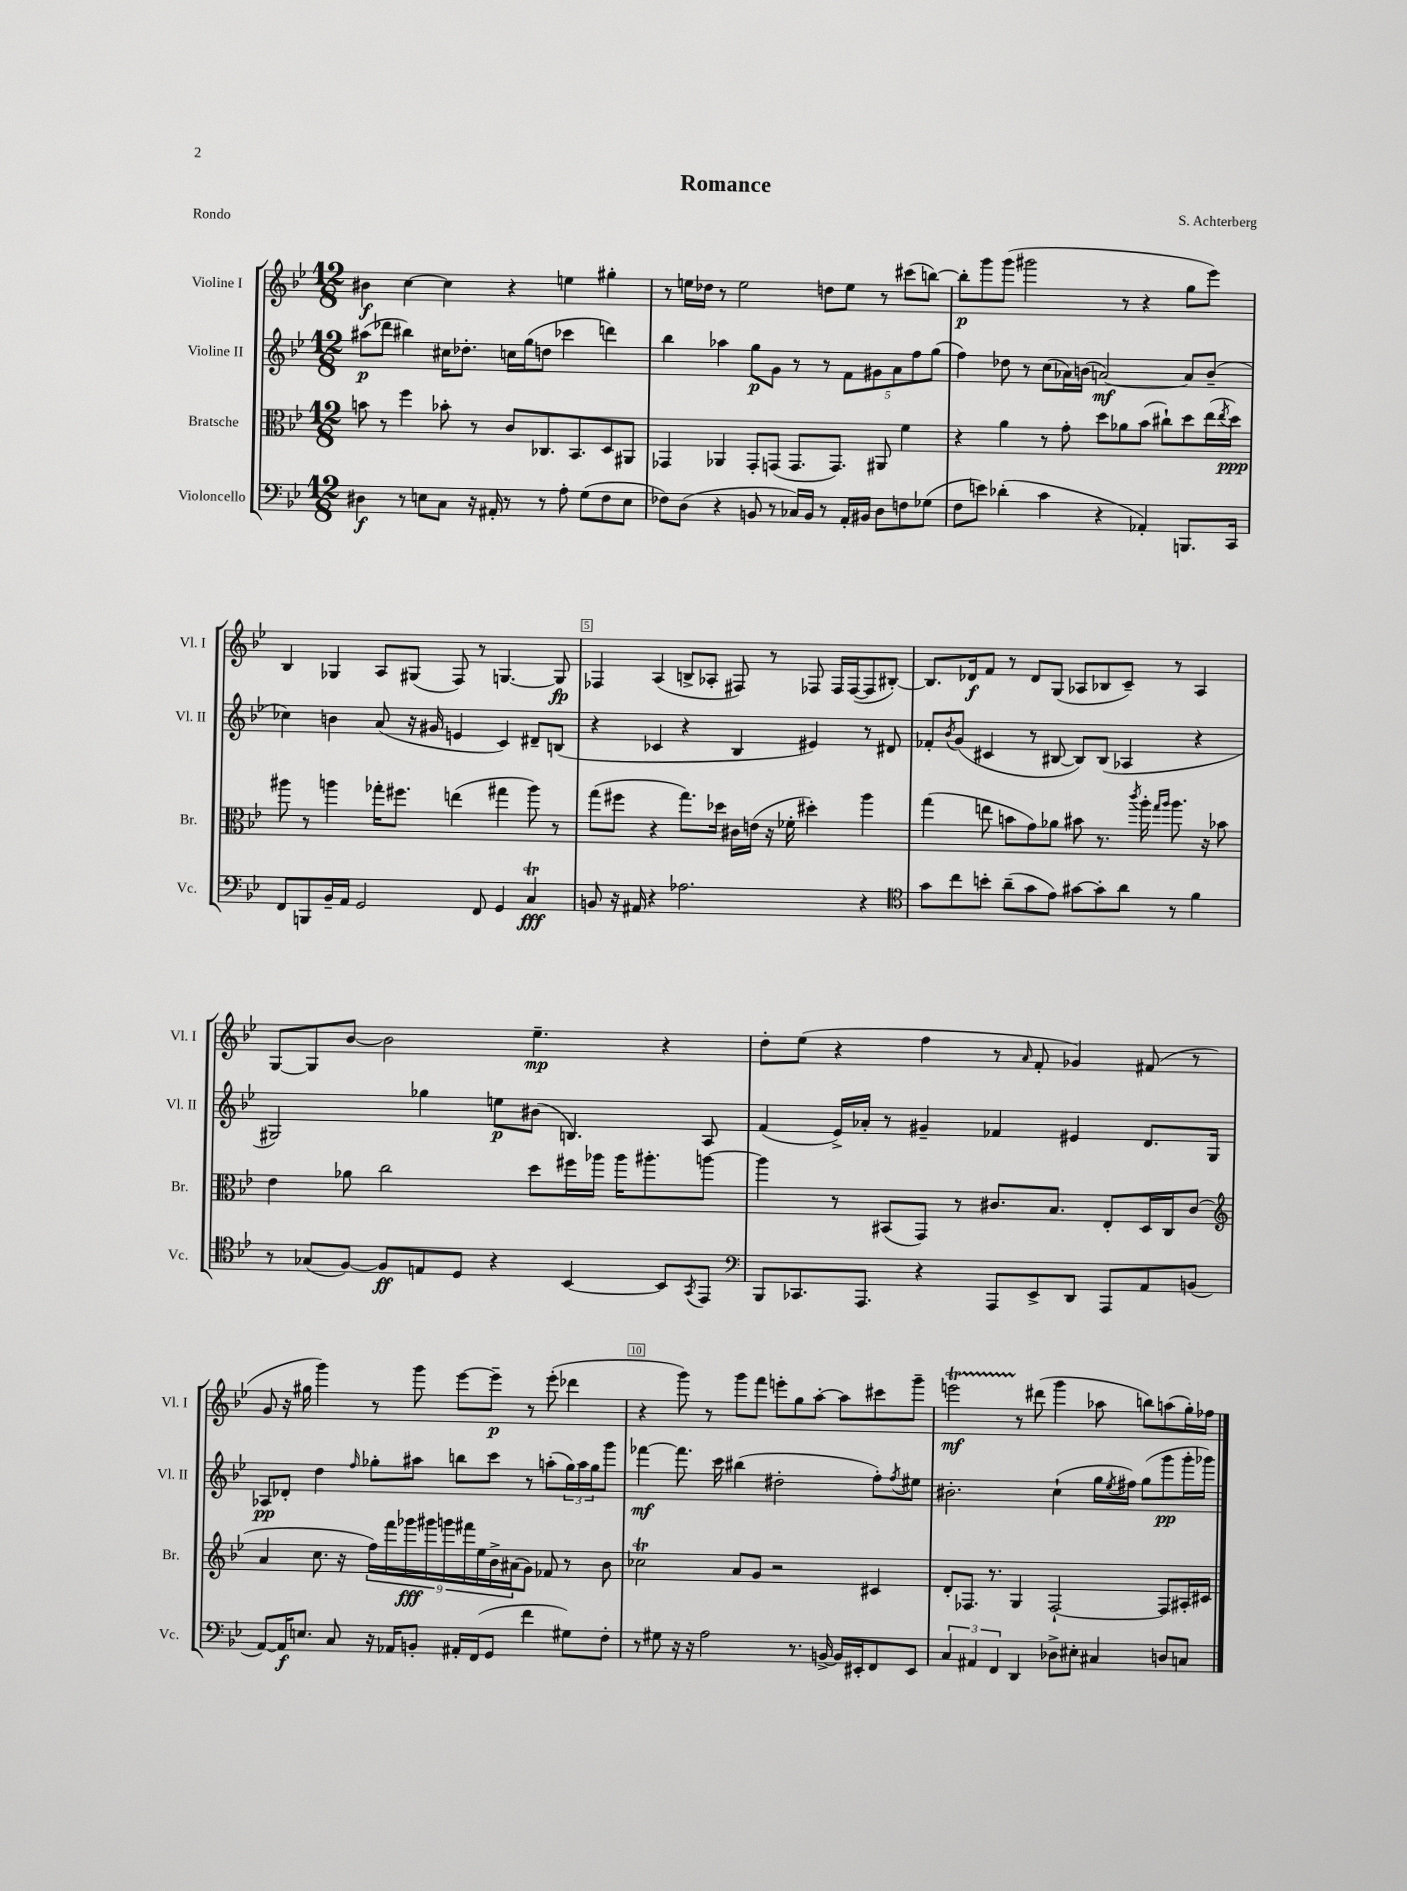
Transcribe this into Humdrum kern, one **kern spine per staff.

**kern	**dynam	**kern	**dynam	**kern	**dynam	**kern	**dynam
*part4	*part4	*part3	*part3	*part2	*part2	*part1	*part1
*staff4	*staff4	*staff3	*staff3	*staff2	*staff2	*staff1	*staff1
*I"Violoncello	*	*I"Bratsche	*	*I"Violine II	*	*I"Violine I	*
*I'Vc.	*	*I'Br.	*	*I'Vl. II	*	*I'Vl. I	*
*clefF4	*	*clefC3	*	*clefG2	*	*clefG2	*
*k[b-e-]	*	*k[b-e-]	*	*k[b-e-]	*	*k[b-e-]	*
*M12/8	*	*M12/8	*	*M12/8	*	*M12/8	*
=1	=1	=1	=1	=1	=1	=1	=1
4D#X\	f	8bn\	.	(8aa#X\L	p	4b#X\	f
.	.	8r	.	8ddd-X\J	.	.	.
8r	.	4ff\	.	4bb#X\)	.	[4cc\	.
8En\L	.	.	.	.	.	.	.
8C\J	.	8b-X'\	.	16cc#X\KL	.	4cc\]	.
.	.	.	.	8.dd-X'\J	.	.	.
16r	.	8r	.	.	.	.	.
16AA#X'/	.	.	.	.	.	.	.
8r	.	8c/L	.	16ccn\LL	.	4r	.
.	.	.	.	(16gg\J	.	.	.
8r	.	8.C-X/	.	8ddn\J	.	.	.
8A'\	.	.	.	4ccc-X\	.	4een\	.
.	.	8.BB-/	.	.	.	.	.
(8G\L	.	.	.	.	.	.	.
8F\	.	8D/	.	4dddn\)	.	4gg#X'\	.
8E\J	.	8AA#X/J	.	.	.	.	.
=2	=2	=2	=2	=2	=2	=2	=2
8F-X\L)	.	4GG-X/	.	4bb-\	.	8r	.
(8D\J	.	.	.	.	.	16een\LL	.
.	.	.	.	.	.	16dd-X\JJ	.
4r	.	4AA-X/	.	4aa-X\	.	8r	.
.	.	.	.	.	.	2ee\	.
8BBn/	.	8GG-'/L	.	8gg\L	p	.	.
8r	.	(8GGn/J	.	8g\J	.	.	.
16C-X/LL)	.	8.GG/L	.	8r	.	.	.
16BB/JJ	.	.	.	.	.	.	.
8r	.	.	.	8r	.	8ddn\L	.
.	.	8.GG/J)	.	.	.	.	.
16AA'/LL	.	.	.	10f\L	.	8ee\J	.
16BB#X/JJ	.	.	.	.	.	.	.
.	.	.	.	10g#X\	.	.	.
8D\L	.	8AA#X/	.	.	.	8r	.
.	.	.	.	10a\	.	.	.
8Fn\	.	4f\	.	.	.	(8ccc#X\L	.
.	.	.	.	10ff\	.	.	.
(8G-X\J	.	.	.	.	.	[8bbn\J)	.
.	.	.	.	(10gg\J	.	.	.
=3	=3	=3	=3	=3	=3	=3	=3
8F\L	.	4r	.	4ff\)	.	8bb'\L]	p
8en\J)	.	.	.	.	.	8ggg\	.
(4d-X'\	.	4a\	.	8dd-X\	.	(8ggg\J	.
.	.	.	.	8r	.	2ggg#X\	.
4c\	.	8r	.	(8cc\L	.	.	.
.	.	8g'\	.	16a-X\L)	.	.	.
.	.	.	.	(16bn\JJ	.	.	.
4r	.	8dd\L	.	[2an/)	mf	.	.
.	.	8a-X\	.	.	.	8r	.
4AA-X'/)	.	(8b-\J	.	.	.	4r	.
.	.	8cc#X`\L)	.	.	.	.	.
8.BBBn/L	.	8dd\	.	8a/L]	.	8gg\L	.
.	.	(16ee-\L	.	(8b~/J	.	8eee-\J)	.
.	.	8qee-/	.	.	.	.	.
16CC/Jk	.	16dd\JJ)	ppp	.	.	.	.
!!LO:LB:g=z
=4	=4	=4	=4	=4	=4	=4	=4
8FF/L	.	8aa#X\	.	4cc-X\)	.	4B-/	.
8BBBn/	.	8r	.	.	.	.	.
16BB-~/L	.	4aan\	.	4bn\	.	4G-X/	.
16AA/JJ	.	.	.	.	.	.	.
2GG/	.	.	.	.	.	.	.
.	.	16gg-X'\KL	.	(8a/	.	8A/L	.
.	.	8.ff#X\J	.	.	.	.	.
.	.	.	.	16r	.	(8G#X/J	.
.	.	.	.	16g#X/	.	.	.
.	.	(4een\	.	4en/	.	8F/)	.
8FF/	.	.	.	.	.	8r	.
4GG/	.	4gg#X\	.	4c/)	.	[4.Gn/	.
4CT/	fff	8aa\)	.	8d#X~/L	.	.	.
.	.	8r	.	(8Bn/J	.	8G/]	fp
=5	=5	=5	=5	=5	=5	=5	=5
8BBn/	.	(8gg\L	.	4r	.	4F-X/	.
16r	.	8ff#X\J	.	.	.	.	.
16AA#X/	.	.	.	.	.	.	.
4r	.	4r	.	4c-X/	.	(4A/	.
2.A-X\	.	8.gg\L)	.	4r	.	8Bn^/L	.
.	.	.	.	.	.	8A-X'/J	.
.	.	16dd-X\Jk	.	.	.	.	.
.	.	16c#X\LL	.	4B-/	.	8F#X/)	.
.	.	(16en\JJ	.	.	.	.	.
.	.	16r	.	.	.	8r	.
.	.	16f-X'\	.	.	.	.	.
.	.	4dd#X'\)	.	4e#X/)	.	8F-X/	.
.	.	.	.	.	.	16F-/LL	.
.	.	.	.	.	.	([16F-/J	.
4r	.	4aa\	.	8r	.	8F-/]	.
.	.	.	.	8d#X/	.	[8B#X'/J)	.
=6	=6	=6	=6	=6	=6	=6	=6
*clefC4	*	*	*	*	*	*	*
8g\L	.	(4gg\	.	8f-X'/L	.	8.B#/L]	.
.	.	.	.	8qb-/	.	.	.
8cc\	.	.	.	(8g/J	.	.	.
.	.	.	.	.	.	16d-X/k	f
8bn'\J	.	8een\	.	4c#X/	.	8f/J	.
(8a~\L	.	8bn\L	.	.	.	8r	.
8g\	.	8g\)	.	8r	.	8d-/L	.
8e-\J)	.	8a-X\J	.	[8B#X/	.	(8G/J	.
[8g#X\L	.	8b#X\	.	8B#/L])	.	8A-X/L	.
8g#'\]	.	8.r	.	(8B#/J	.	8B-X/	.
8a\J	.	.	.	4A-X/	.	8c~/J)	.
.	.	8qccc/	.	.	.	.	.
.	.	16aa'\	.	.	.	.	.
.	.	16qqgg/LL	.	.	.	.	.
.	.	16qqaa/JJ	.	.	.	.	.
8r	.	8.aa\	.	.	.	8r	.
4f\	.	.	.	4r	.	4A-/	.
.	.	16r	.	.	.	.	.
.	.	8b-X\	.	.	.	.	.
!!LO:LB:g=z
=7	=7	=7	=7	=7	=7	=7	=7
8r	.	4e-\	.	2G#X/)	.	[8G/L	.
(8G-X/L	.	.	.	.	.	8G/]	.
[8F/J)	.	8a-X\	.	.	.	[8b-/J	.
8F/L]	ff	2cc\	.	.	.	2b-\]	.
8En/	.	.	.	4gg-X\	.	.	.
8D/J	.	.	.	.	.	.	.
4r	.	.	.	8een\L	p	.	.
.	.	8dd\L	.	(8b#X\J	.	4.ee-~\	mp
[4BB-/	.	16ff#X\L	.	4.Bn/)	.	.	.
.	.	16aa-X\JJ	.	.	.	.	.
.	.	16aa-\KL	.	.	.	.	.
.	.	8.aa#X'\	.	.	.	.	.
8BB-/L]	.	.	.	.	.	4r	.
8qGG/	.	.	.	.	.	.	.
8EE-/J	.	[8aan\J	.	8A/	.	.	.
=8	=8	=8	=8	=8	=8	=8	=8
*clefF4	*	*	*	*	*	*	*
8BBB-/L	.	4aa\]	.	(4f/	.	8dd'\L	.
8.CC-X/	.	.	.	.	.	(8ee-\J	.
.	.	8r	.	16e-^/LL)	.	4r	.
8.AAA/J	.	.	.	16a-X'/JJ	.	.	.
.	.	(8BB#X/L	.	8r	.	.	.
4r	.	8GG/J)	.	4g#X~/	.	4ff\	.
.	.	8r	.	.	.	.	.
8AAA/L	.	8.c#X/L	.	4f-X/	.	8r	.
.	.	.	.	.	.	16qqa/	.
8EE-^/	.	.	.	.	.	8f'/	.
.	.	8.B-/J	.	.	.	.	.
8DD/J	.	.	.	4e#X/	.	4g-X/)	.
8AAA/L	.	8E-'/L	.	.	.	.	.
8AA/	.	16D/L	.	8.d/L	.	(8f#X/	.
.	.	16C/J	.	.	.	.	.
(8BBn/J	.	(8c#/J	.	.	.	8r	.
.	.	.	.	16G/Jk	.	.	.
!!LO:LB:g=z
=9	=9	=9	=9	=9	=9	=9	=9
*	*	*clefG2	*	*	*	*	*
[8AA/L)	.	4a/	.	8A-X/L	pp	8g/	.
16AA/K]	f	.	.	8d-X'/J	.	16r	.
8.En/J	.	.	.	.	.	16gg#X\	.
.	.	8.cc\	.	4dd\	.	4ggg\)	.
8C/	.	.	.	.	.	.	.
.	.	16r	.	.	.	.	.
.	.	.	.	16qqff/	.	.	.
16r	.	18ff\LL)	.	8gg-X'\L	.	8r	.
.	.	18fff\	.	.	.	.	.
16AA-X/KL	.	.	.	.	.	.	.
.	.	18ggg-X\	fff	.	.	.	.
8BBn'/J	.	.	.	8aa#X\J	.	8ggg\	.
.	.	18ggg#X\	.	.	.	.	.
.	.	18gggn\	.	.	.	.	.
16AA#X'/LL	.	.	.	8bbn\L	.	[8eee-\L	.
.	.	18fff#X\	.	.	.	.	.
(16FF/J	.	.	.	.	.	.	.
.	.	18ee-\	.	.	.	.	.
8GG/J	.	.	.	8ccc\J	.	8eee-~\J]	p
.	.	18b-^\	.	.	.	.	.
.	.	(18a#X\J	.	.	.	.	.
4f\	.	8g\J)	.	8r	.	8r	.
.	.	8f-X/	.	(8aan'\L	.	(8eee-'\	.
8G#X\L)	.	8r	.	24gg-\L)	.	4ddd-X\	.
.	.	.	.	24aa\	.	.	.
.	.	.	.	24gg-\J	.	.	.
8F'\J	.	8b-\	.	8ggg\J	.	.	.
=10	=10	=10	=10	=10	=10	=10	=10
8r	.	2cc-XT\	.	[4fff-X\	mf	4r	.
8G#X\	.	.	.	.	.	.	.
16r	.	.	.	8.fff-\]	.	8ggg\)	.
16r	.	.	.	.	.	.	.
2A\	.	.	.	.	.	8r	.
.	.	.	.	16ccc\	.	.	.
.	.	8a/L	.	(4bb#X\	.	8ggg\L	.
.	.	8g/J	.	.	.	8fff\J	.
.	.	2r	.	2dd#X'\	.	8eeen'\L	.
8.r	.	.	.	.	.	8gg\	.
.	.	.	.	.	.	[8aa'\J	.
[16BBn^/	.	.	.	.	.	.	.
16BB/LL]	.	.	.	.	.	8aa\L]	.
16EE#X'/J	.	.	.	.	.	.	.
8FF/	.	4c#X/	.	8ff'\L)	.	8ccc#X\	.
.	.	.	.	8qff/	.	.	.
8EE#/J	.	.	.	8ee#X\J	.	8ggg~\J	.
=11	=11	=11	=11	=11	=11	=11	=11
6C/	.	8d'/L	.	2.b#X'\	.	2eeent\	mf
.	.	8.F-X/J	.	.	.	.	.
6AA#X/	.	.	.	.	.	.	.
.	.	8.r	.	.	.	.	.
6FF/	.	.	.	.	.	.	.
4DD/	.	4G/	.	.	.	8r	.
.	.	.	.	.	.	(8ddd#X\	.
8D-X^\L	.	[2F-`/	.	(4cc`\	.	4ggg\	.
8E#X'\J	.	.	.	.	.	.	.
4C#X/	.	.	.	16gg\LL	.	8aa-X\	.
.	.	.	.	8qee-/	.	.	.
.	.	.	.	16ff#X\JJ)	.	.	.
.	.	.	.	(8gg\L	.	8bbn\L)	.
8Dn/L	.	8F-/L]	.	8ggg\	pp	(8aan\	.
8Cn/J	.	16A#X'/L	.	16ggg'\L	.	16gg'\L)	.
.	.	16c#X/JJ	.	16ggg-X\JJ)	.	16ff-X\JJ	.
==	==	==	==	==	==	==	==
*-	*-	*-	*-	*-	*-	*-	*-
